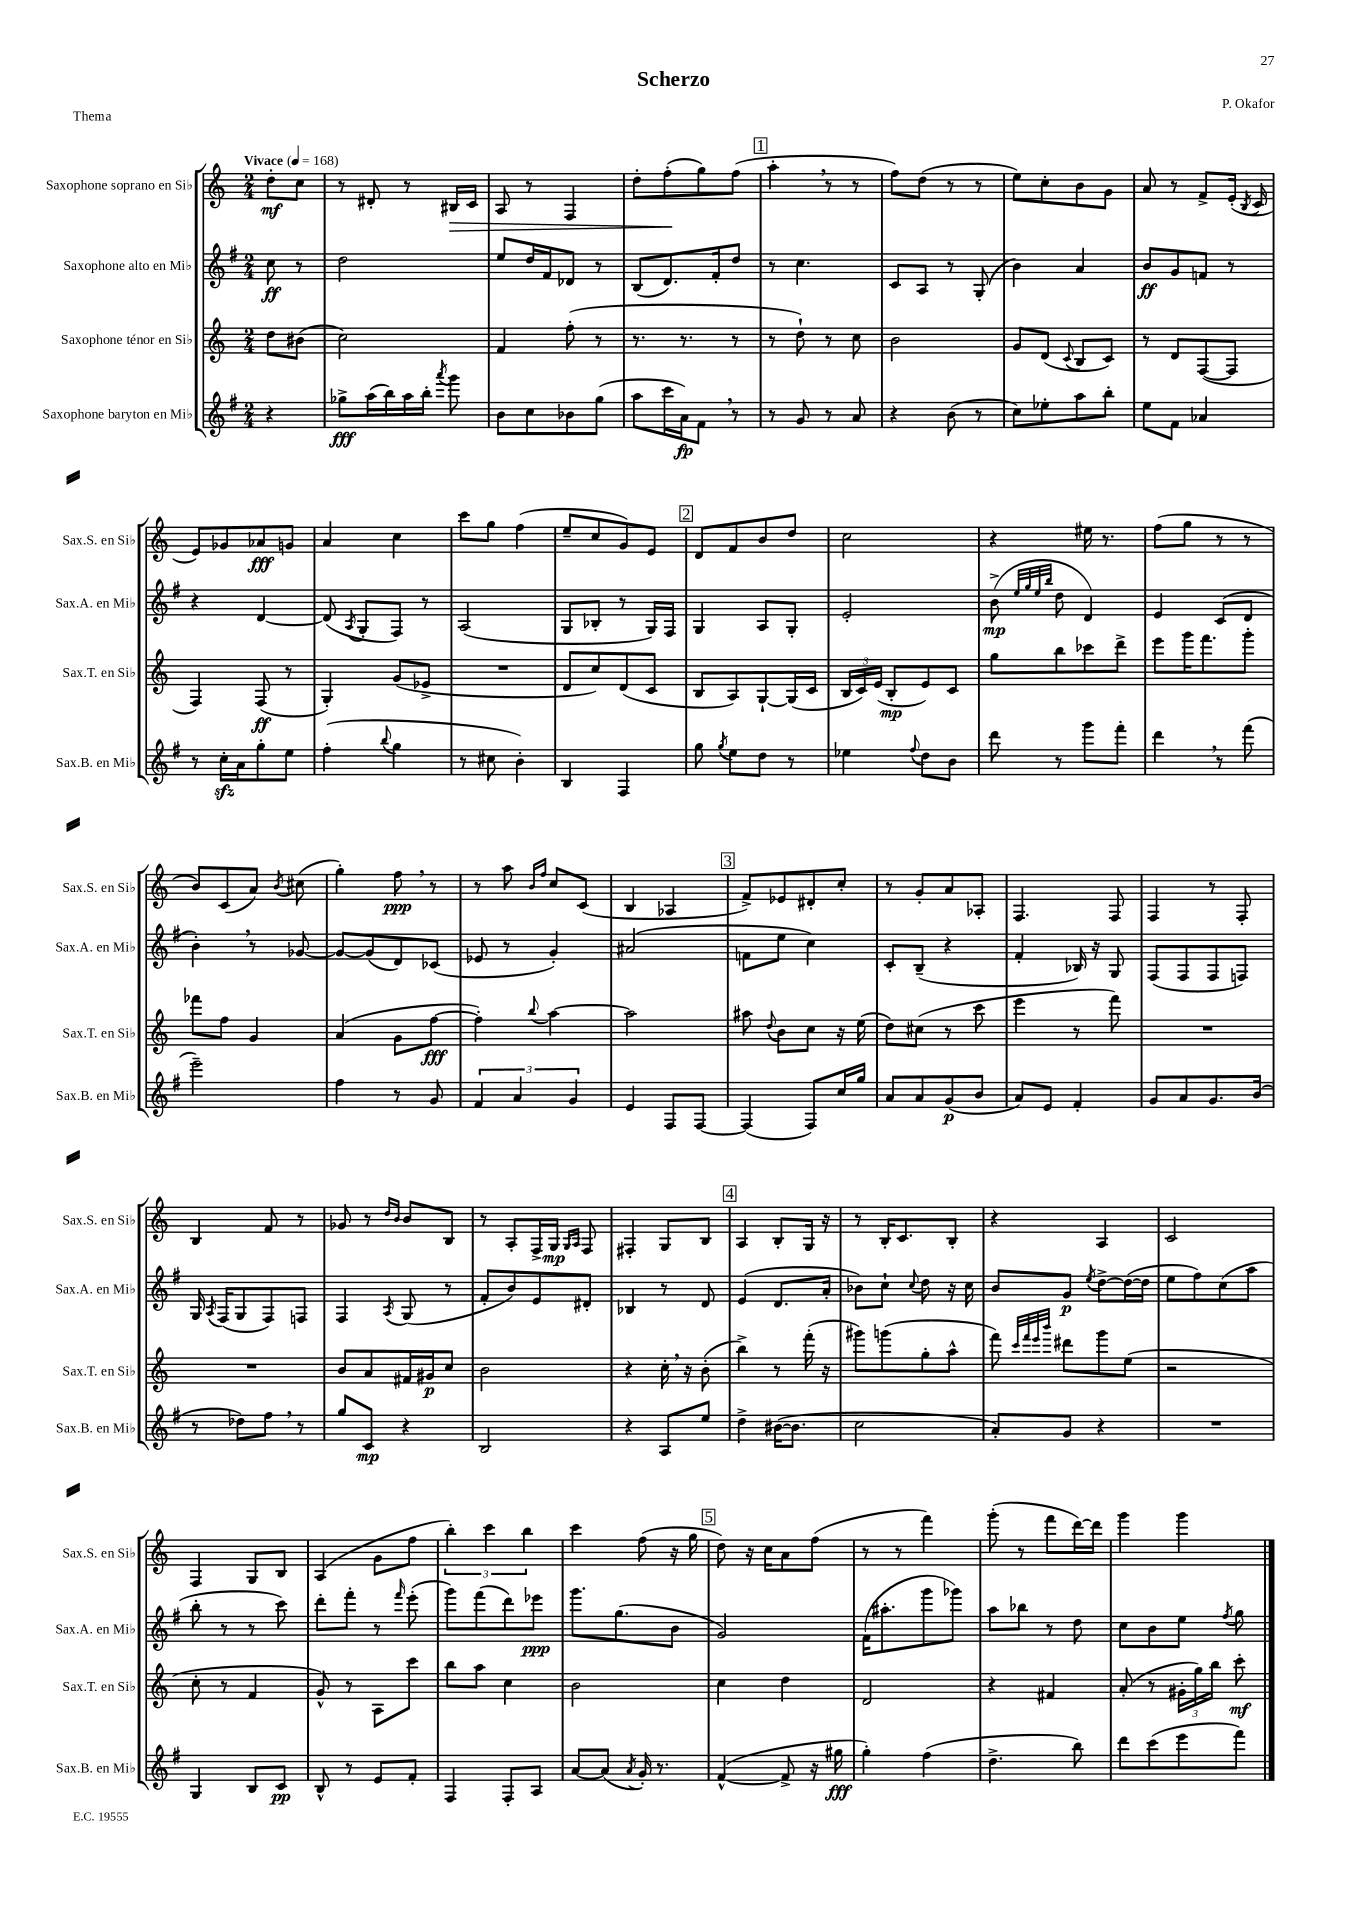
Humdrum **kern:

**kern	**dynam	**kern	**dynam	**kern	**dynam	**kern	**dynam
*part4	*part4	*part3	*part3	*part2	*part2	*part1	*part1
*staff4	*staff4	*staff3	*staff3	*staff2	*staff2	*staff1	*staff1
*I"Saxophone baryton en Mi♭	*	*I"Saxophone ténor en Si♭	*	*I"Saxophone alto en Mi♭	*	*I"Saxophone soprano en Si♭	*
*I'Sax.B. en Mi♭	*	*I'Sax.T. en Si♭	*	*I'Sax.A. en Mi♭	*	*I'Sax.S. en Si♭	*
*clefG2	*	*clefG2	*	*clefG2	*	*clefG2	*
*k[f#]	*	*k[]	*	*k[f#]	*	*k[]	*
*M2/4	*	*M2/4	*	*M2/4	*	*M2/4	*
*MM168	*	*MM168	*	*MM168	*	*MM168	*
=	=	=	=	=	=	=	=
!	!	!	!	!	!	!LO:TX:a:B:t=Vivace	!
4r	.	8dd\L	.	8cc\	ff	8dd'\L	mf
.	.	(8b#X\J	.	8r	.	8cc\J	.
=1	=1	=1	=1	=1	=1	=1	=1
8gg-X^\L	fff	2cc\)	.	2dd\	.	8r	.
(16aa\L	.	.	.	.	.	8d#X'/	.
16bb\)	.	.	.	.	.	.	.
16aa\	.	.	.	.	.	8r	.
16bb'\JJ	.	.	.	.	.	.	.
8qaaa/	.	.	.	.	.	.	.
!	!	!	!	!	!	!	!LO:HP:b
8ggg\	.	.	.	.	.	16B#X/LL	>
.	.	.	.	.	.	16c/JJ	.
=2	=2	=2	=2	=2	=2	=2	=2
8b\L	.	4f/	.	8ee/L	.	8A/	.
8cc\	.	.	.	16dd/L	.	8r	.
.	.	.	.	16f#/J	.	.	.
8b-X\	.	(8ff'\	.	8d-X/J	.	4F/	.
(8gg\J	.	8r	.	8r	.	.	.
=3	=3	=3	=3	=3	=3	=3	=3
8aa\L	.	8.r	.	(8B/L	.	8dd'\L	.
16ccc\L	.	.	.	8.d/)	.	(8ff'\	.
16a\J)	fp	8.r	.	.	.	.	.
8f#,\J	.	.	.	.	.	8gg\)	]
.	.	.	.	16f#'/k	.	.	.
8r	.	8r	.	8dd/J	.	(8ff\J	.
!!LO:REH:place=s1:t=1
=4	=4	=4	=4	=4	=4	=4	=4
8r	.	8r	.	8r	.	4aa',\	.
8g/	.	8dd`\)	.	4.cc\	.	.	.
8r	.	8r	.	.	.	8r	.
8a/	.	8cc\	.	.	.	8r	.
=5	=5	=5	=5	=5	=5	=5	=5
4r	.	2b\	.	8c/L	.	8ff\L)	.
.	.	.	.	8A/J	.	(8dd\J	.
(8b\	.	.	.	8r	.	8r	.
8r	.	.	.	(8G'/	.	8r	.
=6	=6	=6	=6	=6	=6	=6	=6
8cc\L)	.	8g/L	.	4b\)	.	8ee\L)	.
8ee-X'\	.	(8d/J	.	.	.	8cc'\	.
.	.	8qqc/	.	.	.	.	.
8aa\	.	8B/L	.	4a/	.	8b\	.
8bb'\J	.	8c/J)	.	.	.	8g\J	.
=7	=7	=7	=7	=7	=7	=7	=7
8ee\L	.	8r	.	8b/L	ff	8a/	.
8f#\J	.	8d/L	.	8g/	.	8r	.
4a-X/	.	([8F/	.	8fn/J	.	8f^/L	.
.	.	8F/J]	.	8r	.	(16e'/Jk	.
.	.	.	.	.	.	8qB/	.
.	.	.	.	.	.	16c/	.
!!LO:LB:g=z
=8	=8	=8	=8	=8	=8	=8	=8
8r	.	4F/)	.	4r	.	8e/L)	.
16cczz'\LL	.	.	.	.	.	8g-X/	.
16a\J	.	.	.	.	.	.	.
8gg'\	.	(8F/	ff	[4d/	.	8a-X/	fff
8ee\J	.	8r	.	.	.	8gn/J	.
=9	=9	=9	=9	=9	=9	=9	=9
(4ff#'\	.	4G'/)	.	(8d/]	.	4a/	.
.	.	.	.	8qA/	.	.	.
.	.	.	.	8G'/L	.	.	.
8qqbb/	.	.	.	.	.	.	.
4gg\	.	(8g/L	.	8F#/J)	.	4cc\	.
.	.	8e-X^/J	.	8r	.	.	.
=10	=10	=10	=10	=10	=10	=10	=10
8r	.	2r	.	(2A/	.	8ccc\L	.
8cc#X\	.	.	.	.	.	8gg\J	.
4b'\)	.	.	.	.	.	(4ff\	.
=11	=11	=11	=11	=11	=11	=11	=11
4B/	.	8d/L	.	8G/L	.	8ee~/L	.
.	.	8cc/)	.	8B-X'/J	.	8cc/	.
4F#/	.	(8d/	.	8r	.	8g/)	.
.	.	8c/J	.	16G/LL)	.	8e/J	.
.	.	.	.	16F#/JJ	.	.	.
!!LO:REH:place=s1:t=2
=12	=12	=12	=12	=12	=12	=12	=12
8gg\	.	8B/L	.	4G/	.	8d/L	.
8qgg/	.	.	.	.	.	.	.
8ee\L	.	8A/)	.	.	.	8f/	.
8dd\J	.	[8G`/	.	8A/L	.	8b/	.
8r	.	(16G/L]	.	8G'/J	.	8dd/J	.
.	.	16c/JJ	.	.	.	.	.
=13	=13	=13	=13	=13	=13	=13	=13
4ee-X\	.	24B/LL	.	2e'/	.	2cc\	.
.	.	24c/)	.	.	.	.	.
.	.	(24e/JJ	.	.	.	.	.
.	.	8B'/L	mp	.	.	.	.
8qqff#/	.	.	.	.	.	.	.
8dd\L	.	8e/)	.	.	.	.	.
8b\J	.	8c/J	.	.	.	.	.
=14	=14	=14	=14	=14	=14	=14	=14
8ddd\	.	8gg\L	.	(8b^\	mp	4r	.
.	.	.	.	32qqee/LLL	.	.	.
.	.	.	.	32qqgg/	.	.	.
.	.	.	.	32qqee/	.	.	.
.	.	.	.	32qqbb/JJJ	.	.	.
8r	.	8bb\	.	8dd\	.	.	.
8ggg\L	.	8ccc-X\	.	4d/)	.	16ee#X\	.
.	.	.	.	.	.	8.r	.
8fff#'\J	.	8ddd^\J	.	.	.	.	.
=15	=15	=15	=15	=15	=15	=15	=15
4ddd,\	.	8eee\L	.	4e/	.	(8ff\L	.
.	.	16ggg\K	.	.	.	8gg\J	.
.	.	8.fff\	.	.	.	.	.
8r	.	.	.	(8c/L	.	8r	.
(8fff#\	.	8ggg'\J	.	8d/J	.	8r	.
!!LO:LB:g=z
=16	=16	=16	=16	=16	=16	=16	=16
2eee~\)	.	8fff-X\L	.	4b',\)	.	8b/L)	.
.	.	8ff\J	.	.	.	(8c/	.
.	.	4g/	.	8r	.	8a/J)	.
.	.	.	.	.	.	8qb/	.
.	.	.	.	[8g-X/	.	(8cc#X\	.
=17	=17	=17	=17	=17	=17	=17	=17
4ff#\	.	(4a/	.	8g-/L_	.	4gg'\)	.
.	.	.	.	(8g-/]	.	.	.
8r	.	8g\L	.	8d/)	.	8ff,\	ppp
8g/	.	[8ff\J	fff	(8c-X/J	.	8r	.
=18	=18	=18	=18	=18	=18	=18	=18
6f#/	.	4ff'\])	.	8e-X/	.	8r	.
.	.	.	.	8r	.	8aa\	.
6a/	.	.	.	.	.	.	.
.	.	.	.	.	.	16qqb/LL	.
.	.	8qqbb/	.	.	.	16qqff/JJ	.
.	.	[4aa\	.	4g'/)	.	8cc/L	.
6g/	.	.	.	.	.	.	.
.	.	.	.	.	.	(8c/J	.
=19	=19	=19	=19	=19	=19	=19	=19
4e/	.	2aa\]	.	(2a#X/	.	4B/	.
8F#/L	.	.	.	.	.	4A-X/	.
[8F#/J	.	.	.	.	.	.	.
!!LO:REH:place=s1:t=3
=20	=20	=20	=20	=20	=20	=20	=20
(4F#/]	.	8aa#X\	.	8fn\L	.	8f^/L)	.
.	.	8qqdd/	.	.	.	.	.
.	.	8b\L	.	8ee\J	.	8e-X/	.
8F#/L)	.	8cc\J	.	4cc\)	.	8d#X'/	.
16cc/L	.	16r	.	.	.	8cc'/J	.
16gg/JJ	.	(16ee\	.	.	.	.	.
=21	=21	=21	=21	=21	=21	=21	=21
8a/L	.	8dd\L)	.	8c'/L	.	8r	.
8a/	.	(8cc#X\J	.	(8B~/J	.	8g'/L	.
(8g/	p	8r	.	4r	.	8a/	.
8b/J	.	8ccc\	.	.	.	8A-X'/J	.
=22	=22	=22	=22	=22	=22	=22	=22
8a/L)	.	4eee\	.	4f#'/	.	4.F/	.
8e/J	.	.	.	.	.	.	.
4f#'/	.	8r	.	16B-X/)	.	.	.
.	.	.	.	16r	.	.	.
.	.	8fff\)	.	8G/	.	8F/	.
=23	=23	=23	=23	=23	=23	=23	=23
8g/L	.	2r	.	(8F#/L	.	4F/	.
8a/	.	.	.	8F#/	.	.	.
8.g/	.	.	.	8F#/	.	8r	.
.	.	.	.	8Fn/J)	.	8F'/	.
(16b/Jk	.	.	.	.	.	.	.
!!LO:LB:g=z
=24	=24	=24	=24	=24	=24	=24	=24
8r	.	2r	.	16G/	.	4B/	.
.	.	.	.	8qA/	.	.	.
.	.	.	.	(16F#/KL	.	.	.
8dd-X\L)	.	.	.	8G/	.	.	.
8ff#,\J	.	.	.	8F#/)	.	8f/	.
8r	.	.	.	8Fn/J	.	8r	.
=25	=25	=25	=25	=25	=25	=25	=25
8gg/L	.	8b/L	.	4F#/	.	8g-X/	.
8c/J	mp	8a/	.	.	.	8r	.
.	.	.	.	.	.	16qqdd/LL	.
.	.	.	.	8qA/	.	16qqb/JJ	.
4r	.	16f#X/L	.	(8G/	.	8b/L	.
.	.	16g#X/J	p	.	.	.	.
.	.	8cc/J	.	8r	.	8B/J	.
=26	=26	=26	=26	=26	=26	=26	=26
2B/	.	2b\	.	8f#'/L	.	8r	.
.	.	.	.	8b/)	.	8A'/L	.
.	.	.	.	8e/	.	16F^/L	.
.	.	.	.	.	.	16G/JJ	mp
.	.	.	.	.	.	16qqG/LL	.
.	.	.	.	.	.	16qqA/JJ	.
.	.	.	.	8d#X'/J	.	8F/	.
=27	=27	=27	=27	=27	=27	=27	=27
4r	.	4r	.	4B-X/	.	4F#X'/	.
8A/L	.	16cc',\	.	8r	.	8G/L	.
.	.	16r	.	.	.	.	.
8ee/J	.	(8b'\	.	8d/	.	8B/J	.
!!LO:REH:place=s1:t=4
=28	=28	=28	=28	=28	=28	=28	=28
4dd^\	.	4bb^\)	.	(4e/	.	4A/	.
([16b#X\KL	.	8r	.	8.d/L	.	8B'/L	.
8.b#\J]	.	.	.	.	.	.	.
.	.	(16fff'\	.	.	.	16G/Jk	.
.	.	16r	.	16a'/Jk	.	16r	.
=29	=29	=29	=29	=29	=29	=29	=29
2cc\	.	8ggg#X\L)	.	8b-X\L)	.	8r	.
.	.	(8gggn\	.	8cc`\J	.	16B'/KL	.
.	.	.	.	.	.	8.c/	.
.	.	.	.	8qqcc/	.	.	.
.	.	8gg'\	.	8dd\	.	.	.
.	.	8aa^^\J	.	16r	.	8B'/J	.
.	.	.	.	16cc\	.	.	.
=30	=30	=30	=30	=30	=30	=30	=30
8a'/L)	.	8fff\)	.	8b/L	.	4r	.
.	.	32qqccc/LLL	.	.	.	.	.
.	.	32qqfff/	.	.	.	.	.
.	.	32qqeee/	.	.	.	.	.
.	.	32qqbbb/JJJ	.	.	.	.	.
8g/J	.	8ddd#X\L	.	8g/J	p	.	.
.	.	.	.	8qee/	.	.	.
4r	.	8ggg\	.	[8dd^\L	.	4A/	.
.	.	(8ee\J	.	(16dd\L_	.	.	.
.	.	.	.	16dd\JJ]	.	.	.
=31	=31	=31	=31	=31	=31	=31	=31
2r	.	2r	.	8ee\L	.	2c/	.
.	.	.	.	8ff#\)	.	.	.
.	.	.	.	(8cc\	.	.	.
.	.	.	.	8aa\J	.	.	.
!!LO:LB:g=z
=32	=32	=32	=32	=32	=32	=32	=32
4G/	.	8cc'\	.	8bb'\	.	4F/	.
.	.	8r	.	8r	.	.	.
8B/L	.	4f/	.	8r	.	8G/L	.
8c/J	pp	.	.	8ccc\)	.	8B/J	.
=33	=33	=33	=33	=33	=33	=33	=33
8B^^/	.	8g^^/)	.	8ddd'\L	.	(4A/	.
8r	.	8r	.	8fff#'\J	.	.	.
8e/L	.	8A\L	.	8r	.	8g\L	.
.	.	.	.	16qqfff#/	.	.	.
8f#'/J	.	8ccc\J	.	(8eee'\	.	8ff\J	.
=34	=34	=34	=34	=34	=34	=34	=34
4F#/	.	8bb\L	.	8ggg\L)	.	6bb'\)	.
.	.	8aa\J	.	(8fff#\	.	.	.
.	.	.	.	.	.	6ccc\	.
8F#'/L	.	4cc\	.	8ddd\)	.	.	.
.	.	.	.	.	.	6bb\	.
8A/J	.	.	.	8eee-X\J	ppp	.	.
=35	=35	=35	=35	=35	=35	=35	=35
[8a/L	.	2b\	.	8.ggg\L	.	4ccc\	.
(8a/J]	.	.	.	.	.	.	.
.	.	.	.	(8.gg\	.	.	.
8qa/	.	.	.	.	.	.	.
16g'/)	.	.	.	.	.	(8ff\	.
8.r	.	.	.	.	.	.	.
.	.	.	.	8b\J	.	16r	.
.	.	.	.	.	.	16gg\	.
!!LO:REH:place=s1:t=5
=36	=36	=36	=36	=36	=36	=36	=36
([4f#^^/	.	4cc\	.	2g/)	.	8dd\)	.
.	.	.	.	.	.	16r	.
.	.	.	.	.	.	16cc\KL	.
8f#^/]	.	4dd\	.	.	.	8a\	.
16r	.	.	.	.	.	(8ff\J	.
16gg#X\	fff	.	.	.	.	.	.
=37	=37	=37	=37	=37	=37	=37	=37
4gg'\)	.	2d/	.	(16f#\KL	.	8r	.
.	.	.	.	8.aa#X'\	.	.	.
.	.	.	.	.	.	8r	.
(4ff#\	.	.	.	8ggg\	.	4fff\)	.
.	.	.	.	8ggg-X\J)	.	.	.
=38	=38	=38	=38	=38	=38	=38	=38
4.dd^\	.	4r	.	8aa\L	.	(8ggg'\	.
.	.	.	.	8bb-X\J	.	8r	.
.	.	4f#X/	.	8r	.	8fff\L	.
8bb\)	.	.	.	8dd\	.	[16ddd\L)	.
.	.	.	.	.	.	16ddd\JJ]	.
=39	=39	=39	=39	=39	=39	=39	=39
8ddd\L	.	(8a'/	.	8cc\L	.	4ggg\	.
(8ccc\	.	8r	.	8b\	.	.	.
8eee\	.	24g#X'\LL	.	8ee\J	.	4ggg\	.
.	.	24gg\)	.	.	.	.	.
.	.	24bb\JJ	.	.	.	.	.
.	.	.	.	8qff#/	.	.	.
8fff#\J)	.	8ccc'\	mf	8gg\	.	.	.
==	==	==	==	==	==	==	==
*-	*-	*-	*-	*-	*-	*-	*-
